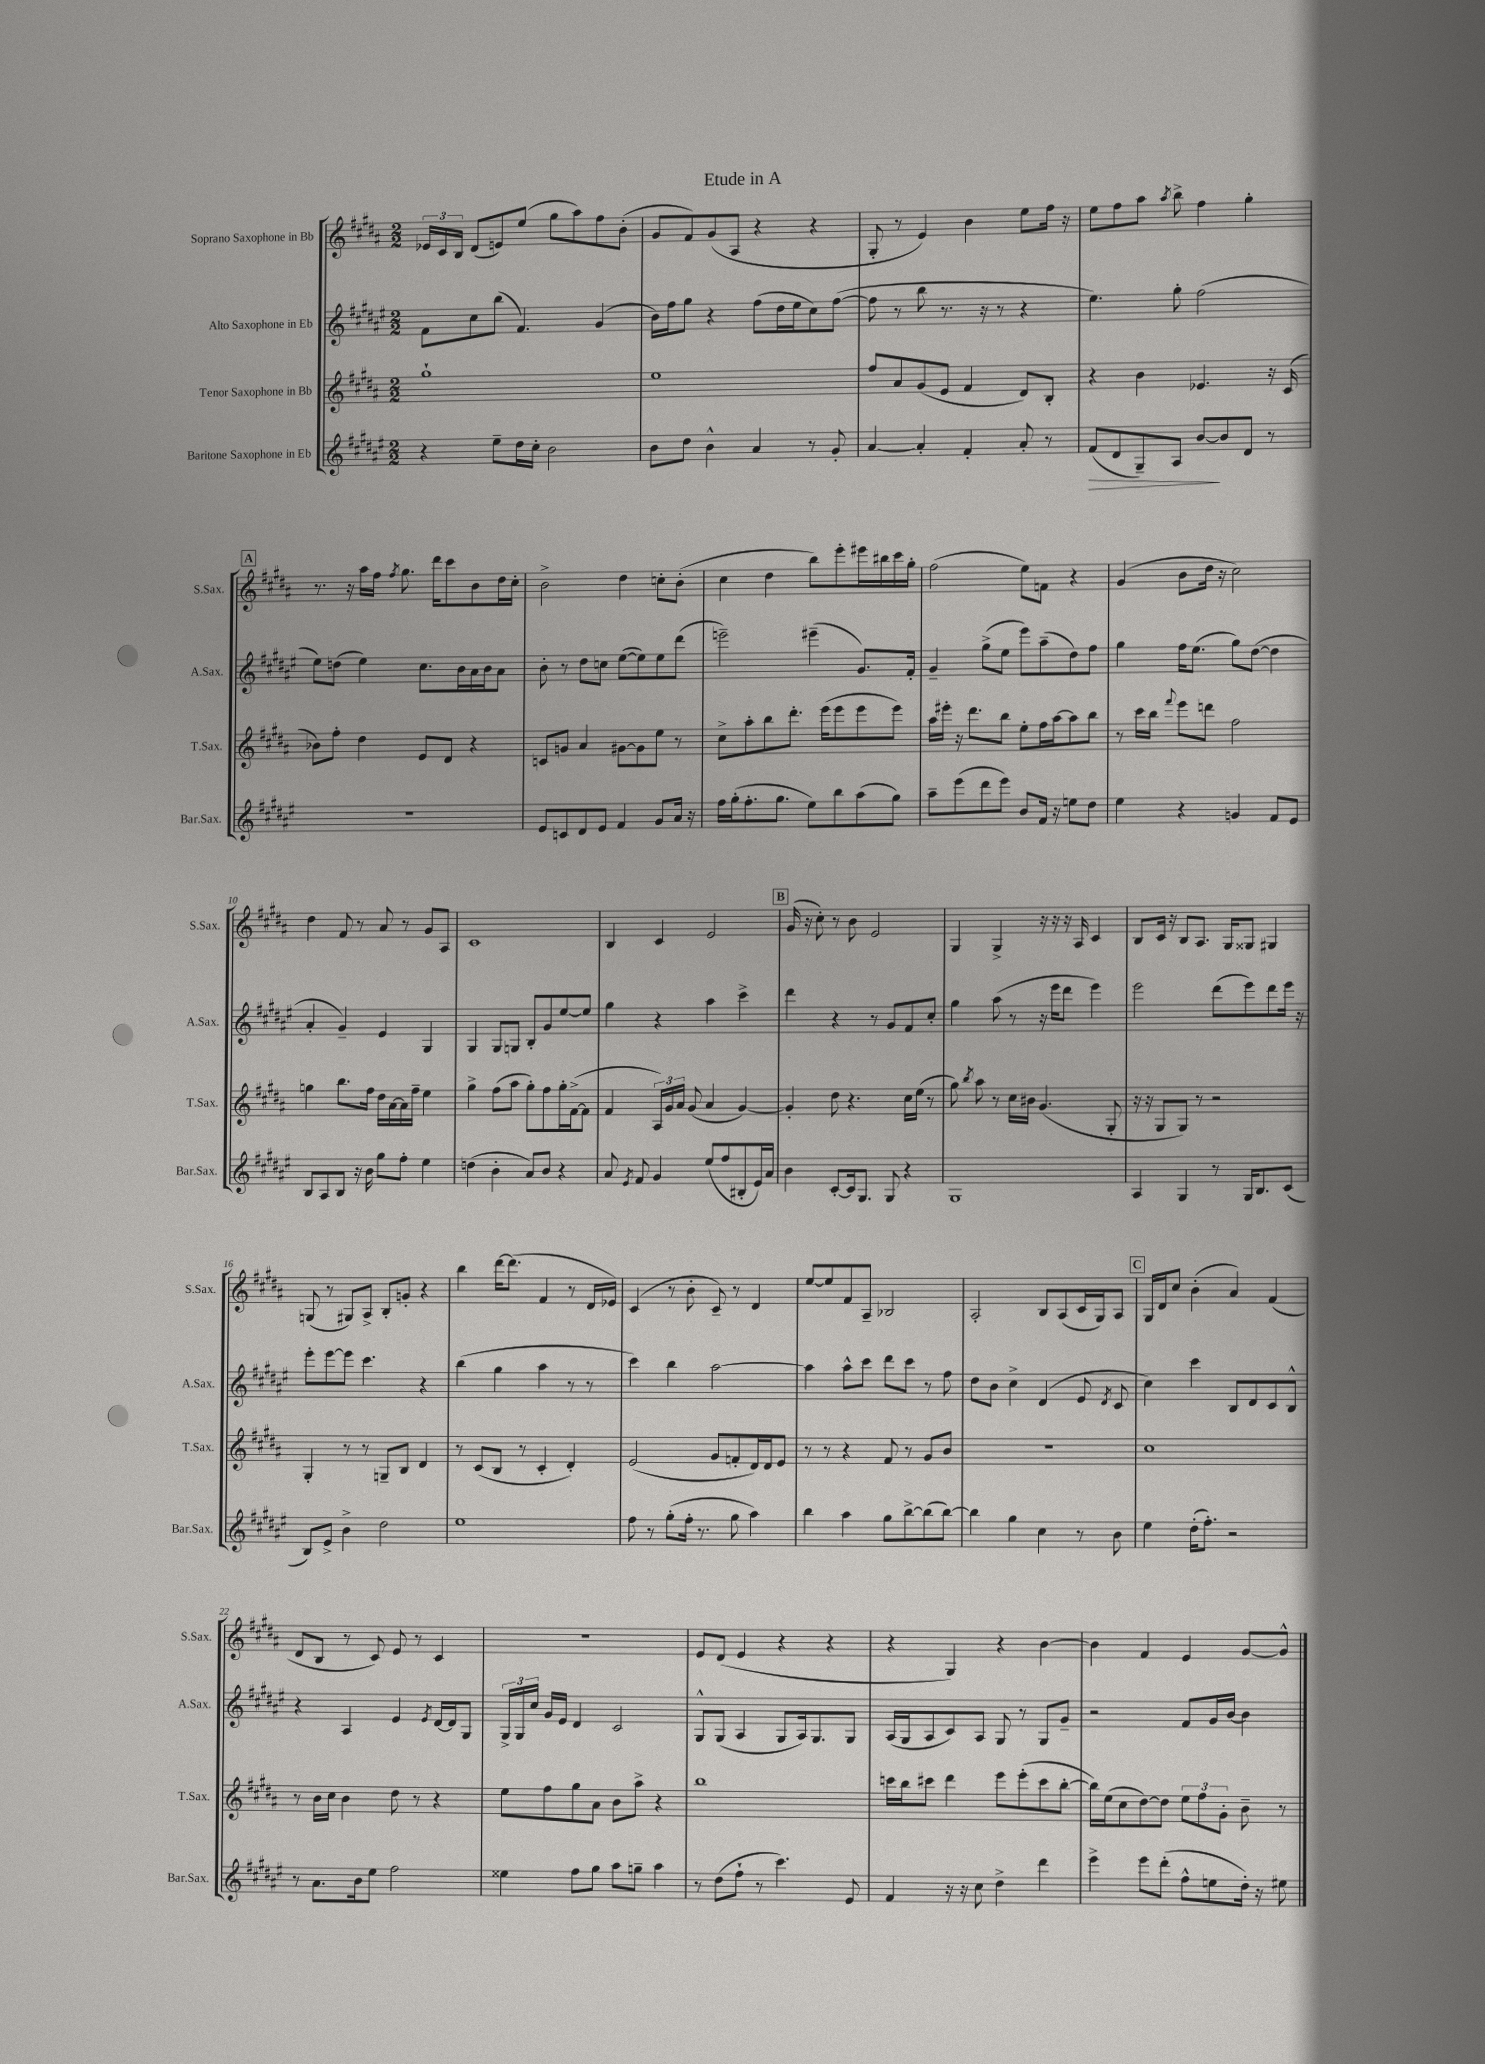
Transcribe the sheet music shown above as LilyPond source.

\header { title = "Etude in A" }
<<
\new StaffGroup <<
\new Staff = "s0" \with { instrumentName = "Soprano Saxophone in Bb" shortInstrumentName = "S.Sax." } {
    \clef treble \key b \major \numericTimeSignature \time 2/2
    \autoBeamOff \tuplet 3/2 { ees'16[ cis'16 b16] } dis'8[( e'8) e''8]( gis''8[ ais''8) fis''8 b'8]-.( |
    gis'8[ fis'8) gis'8( ais8] r4 r4 |
    gis8-. r8 e'4) b'4 e''8[ fis''16] r16 |
    e''8[ fis''8 ais''8] \acciaccatura { ais''8 } b''8-> fis''4 gis''4-. |
    \mark \markup { \box "A" } r8. r16 ais''16[ fis''16] \acciaccatura { fis''8 } gis''8. dis'''16[ cis'''8 b'8 dis''16 cis''16]-. |
    b'2-> dis''4 c''8[-. b'8]-.( |
    cis''4 dis''4 b''8[) e'''8-. eis'''16 bis''16 cis'''16 gis''16]-. |
    fis''2( e''8[) f'8] r4 |
    gis'4( b'8[ dis''16] r16 cis''2) |
    dis''4 fis'8 r8 ais'8 r8 gis'8[ ais8] |
    cis'1 |
    b4 cis'4 e'2 |
    \mark \markup { \box "B" } gis'16( r16 cis''8-.) r8 b'8 e'2 |
    gis4 gis4-> r16 r16 r16 ais16 cis'4 |
    b8[ cis'16] r16 b8[ ais8.] gis16[ gisis8] gis4 |
    g8( r8 gis8[) ais8]-> b8[-. g'8]-. r4 |
    b''4 dis'''16[~ dis'''8.]( fis'4 r8 dis'16[ ees'16]) |
    cis'4( r8 b'8-. cis'8--) r8 dis'4 |
    e''8[~ e''8 fis'8 ais8]-- bes2 |
    ais2-. b8[ ais8( cis'16 gis16) ais8] |
    \mark \markup { \box "C" } gis16[ dis'16 cis''8] b'4-.( ais'4) fis'4( |
    dis'8[ b8] r8 cis'8) e'8 r8 cis'4 |
    R1 |
    e'8[ dis'8]( e'4 r4 r4 |
    r4 gis4) r4 b'4~ |
    b'4 fis'4 e'4 gis'8[~ gis'8]-^ \bar "|." |
}
\new Staff = "s1" \with { instrumentName = "Alto Saxophone in Eb" shortInstrumentName = "A.Sax." } {
    \clef treble \key fis \major \numericTimeSignature \time 2/2
    \autoBeamOff fis'8[ cis''8 b''8]( fis'4.) gis'4( |
    b'16[) fis''16 gis''8] r4 fis''8[( dis''16 eis''16 cis''8) fis''8]~( |
    fis''8 r8 b''8 r8. r16 r8 r4 |
    eis''4.) gis''8-. fis''2( |
    \mark \markup { \box "A" } eis''8[) d''8]( eis''4) cis''8.[ b'16 ais'16 b'16 ais'8] |
    b'8-. r8 dis''8[ c''8] eis''8[~( eis''8) eis''8 dis'''8]( |
    e'''2--) eis'''4--( gis'8.[) fis'16]-. |
    gis'4-- gis''8[->( eis''8] eis'''8[) ais''8--( dis''8) fis''8] |
    gis''4 fis''16[ eis''8.]( gis''8[) dis''8]~( dis''4 |
    ais'4-. gis'4--) eis'4 gis4 |
    gis4 gis8[ g8] b8[-. gis'8 eis''8~ eis''8] |
    gis''4 r4 ais''4 cis'''4-> |
    \mark \markup { \box "B" } dis'''4 r4 r8 gis'8[ fis'8 cis''8]-. |
    gis''4 ais''8( r8 r16 eis'''16[ dis'''8] eis'''4) |
    eis'''2 dis'''8[( eis'''8) dis'''8 eis'''16] r16 |
    eis'''8[-. eis'''8~ eis'''8] cis'''4. r4 |
    b''4( gis''4 ais''4 r8 r8 |
    cis'''4) b''4 ais''2~ |
    ais''4 ais''8[-^ cis'''8] dis'''8[ cis'''8] r8 fis''8 |
    dis''8[ b'8] cis''4-> dis'4( eis'8 \acciaccatura { dis'8 } cis'8 |
    \mark \markup { \box "C" } cis''4) cis'''4 b8[ dis'8 cis'8 b8]-^ |
    r4 ais4 eis'4 \acciaccatura { eis'8 } dis'16[~ dis'16 gis8] |
    \tuplet 3/2 { gis16[-> gis16 cis''16] } gis'16[ eis'16] dis'4 cis'2 |
    gis8[-^ gis8]( ais4 gis8[ ais16) gis8. gis8] |
    ais16[( gis16 ais8 cis'8) ais8] gis8 r8 gis8[ gis'8]-- |
    r2 fis'8[ gis'16 b'16]~ b'4 \bar "|." |
}
\new Staff = "s2" \with { instrumentName = "Tenor Saxophone in Bb" shortInstrumentName = "T.Sax." } {
    \clef treble \key b \major \numericTimeSignature \time 2/2
    \autoBeamOff gis''1-! |
    e''1 |
    fis''8[ ais'8 gis'8( e'8] fis'4 dis'8[) b8]-. |
    r4 b'4 ees'4. r16 cis'16( |
    \mark \markup { \box "A" } bes'8[) fis''8]-. dis''4 e'8[ dis'8] r4 |
    c'8[ g'8] ais'4 gis'8[~ gis'8 e''8] r8 |
    cis''8[-> ais''8-. b''8 dis'''8.]-. e'''16[( e'''8 e'''8 e'''8]) |
    ais''16[ eis'''16]-. r16 dis'''8.[ b''8] e''8[-. fis''16 ais''16~ ais''8 b''8] |
    r8 cis'''16[ b''16] \appoggiatura { fis'''8 } e'''8[ d'''8] fis''2 |
    g''4 b''8.[ fis''16] dis''16[ ais'16~ ais'16 fis''16]-- e''4 |
    gis''4-> fis''8[( ais''8] gis''8[-.) fis''8 gis''16-. fis'16~->( fis'8] |
    fis'4 \tuplet 3/2 { ais16[) gis'16 ais'16] } gis'8( ais'4 gis'4~) |
    \mark \markup { \box "B" } gis'4-. dis''8 r4. cis''16[ e''16]( r8 |
    gis''8) \acciaccatura { b''8 } ais''8 r8 cis''16[ bis'16] gis'4.( gis8-. |
    r16 r16 gis8[ gis8]) r8 r2 |
    gis4-. r8 r8 g8[-- b8] dis'4 |
    r8 cis'8[( b8] r8 cis'4-. dis'4-.) |
    e'2( gis'8[ f'8-. dis'16) dis'16 e'8] |
    r8 r8 r4 fis'8 r8 gis'8[ b'8] |
    r1 |
    \mark \markup { \box "C" } cis''1 |
    r8 b'16[ cis''16] b'4 dis''8 r8 r4 |
    e''8[ fis''8 gis''8 ais'8] b'8[ ais''8]-> r4 |
    b''1 |
    c'''16[ b''16 cis'''8] dis'''4 e'''8[ e'''8-.( cis'''8 b''8]~-. |
    b''16[) e''16( cis''8 dis''8~) dis''8] \tuplet 3/2 { e''8[ fis''8 gis'8]-. } b'8-- r8 \bar "|." |
}
\new Staff = "s3" \with { instrumentName = "Baritone Saxophone in Eb" shortInstrumentName = "Bar.Sax." } {
    \clef treble \key fis \major \numericTimeSignature \time 2/2
    \autoBeamOff r4 eis''8[-- dis''16 cis''16]-. b'2 |
    b'8[ dis''8] b'4-^ ais'4 r8 gis'8-. |
    ais'4~ ais'4-. fis'4-. ais'8-. r8 |
    fis'8[\>( dis'8 gis8--) ais8] b'8[~\! b'8 dis'8] r8 |
    \mark \markup { \box "A" } R1 |
    eis'8[ c'8 dis'8 eis'8] fis'4 gis'8[ ais'16] r16 |
    fis''16[ gis''16-.( fis''8.-. gis''8.] eis''8[) b''8 ais''8( gis''8]) |
    ais''8[-- eis'''8( dis'''8 eis'''8]) b'8[ fis'16] r16 e''8[ dis''8] |
    eis''4 r4 g'4 fis'8[ eis'8] |
    b8[ ais8 b8] r16 b'16 gis''8[ fis''8]-. eis''4 |
    d''4( b'4-. ais'8[) b'8] r4 |
    ais'8 \acciaccatura { eis'8 } fis'8 gis'4 eis''8[( fis''8 bis8-. eis'16) ais'16] |
    \mark \markup { \box "B" } b'4 cis'8[~-. cis'16 gis8.] gis8 r4 |
    gis1 |
    ais4 gis4 r8 gis16[ b8. cis'8]( |
    b8[) eis'8]-> b'4-> dis''2 |
    eis''1 |
    fis''8 r8 gis''8[-.( fis''16]-. r8. gis''8 ais''4) |
    b''4 ais''4 gis''8[ b''8~-> b''8( b''8]~) |
    b''4 gis''4 cis''4 r8 b'8 |
    \mark \markup { \box "C" } eis''4 dis''16[-.( fis''8.]-.) r2 |
    r8 ais'8.[ b'16 eis''8] fis''2 |
    eisis''4 fis''8[ gis''8] ais''8[ g''8]-- ais''4 |
    r8 dis''8[( fis''8]-! r8 cis'''4.) eis'8 |
    fis'4 r16 r16 cis''8 dis''4-> dis'''4 |
    eis'''4-> eis'''8[ dis'''8]-.( fis''8[-^ e''8 dis''16]-.) r16 eis''8 \bar "|." |
}
>>
>>
